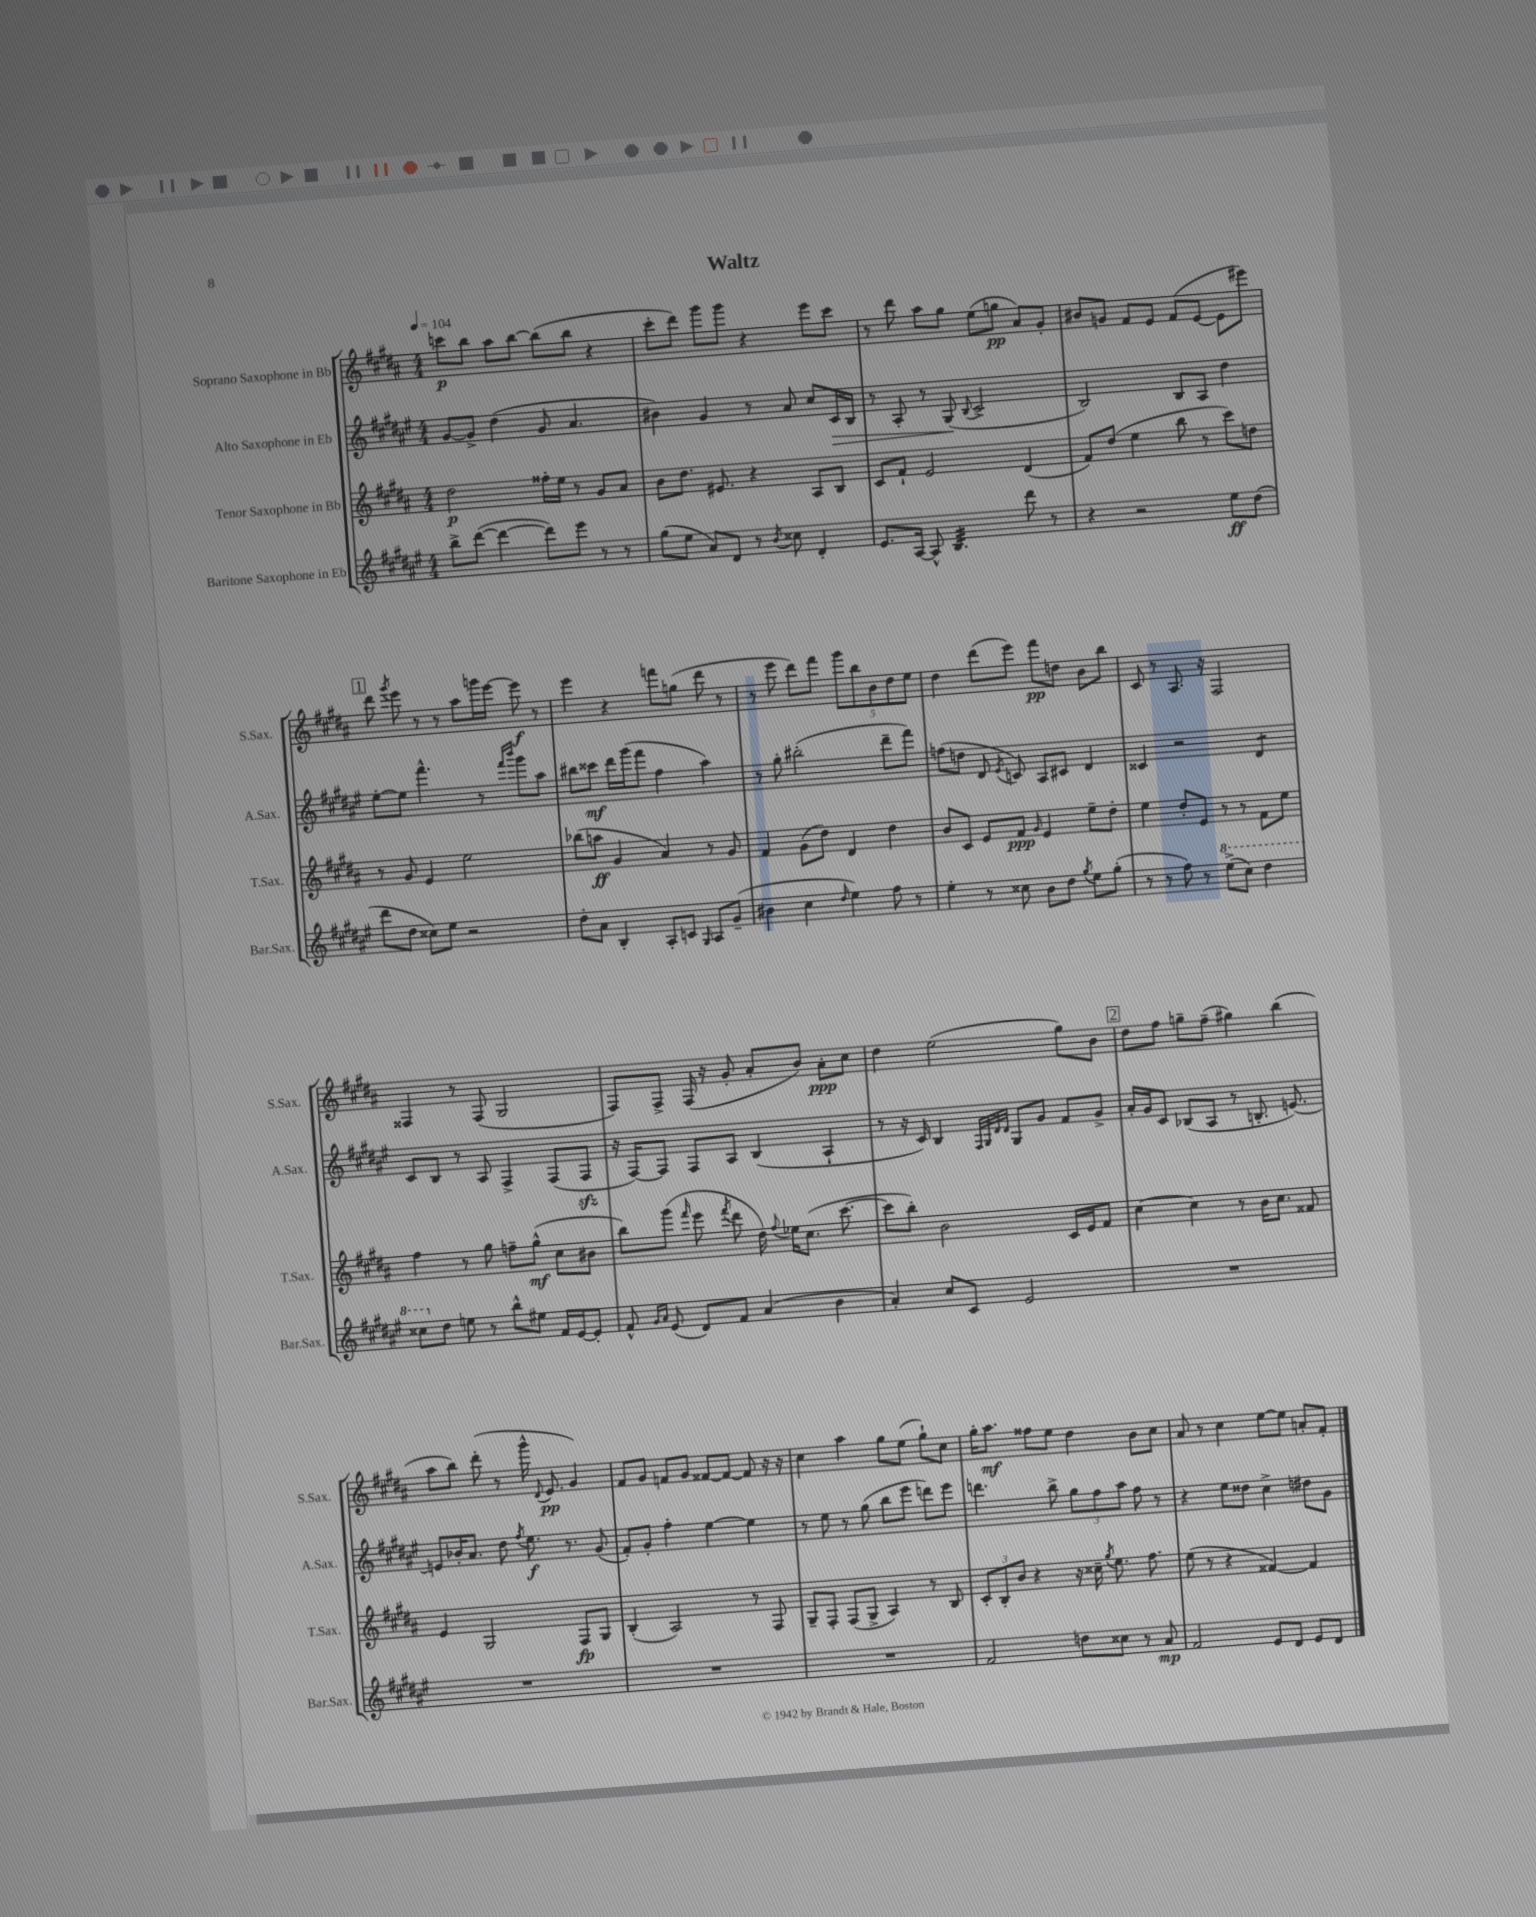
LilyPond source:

\header { title = "Waltz" }
<<
\new StaffGroup <<
\new Staff = "s0" \with { instrumentName = "Soprano Saxophone in Bb" shortInstrumentName = "S.Sax." } {
    \clef treble \key b \major \numericTimeSignature \time 4/4 \tempo 4 = 104
    \autoBeamOff c'''8[\p b''8] ais''8[ b''8]~ b''8[( b''8] r4 |
    cis'''8[-. dis'''8]) gis'''8[ gis'''8] r4 e'''8[ cis'''8] |
    r8 dis'''8 ais''8[ gis''8] e''8[( g''8]\pp ais'8[) gis'8]-. |
    bis'8[ g'8] fis'8[ e'8] fis'8[( e'8]~ e'8[ eis'''8]) |
    \mark \markup { \box "1" } dis'''8 \acciaccatura { gis'''8 } e'''8 r8 r8 ais''8[ g'''16 e'''16]~ e'''8\f r8 |
    e'''4 r4 f'''8[ g''8]( dis'''8 r8 |
    r8 e'''8 dis'''8[) fis'''8] \tuplet 5/4 { gis'''8[ b''8 b'8 dis''8 e''8] } |
    dis''4 dis'''8[( e'''8]) fis'''8[\pp d''8] b'8[ b''8] |
    cis'8 r8 ais8. r16 fis2 |
    fisis4 r8 fisis8( gis2 |
    fis8[) fis8]-> fis16( r16 gis'8-. ais'8[-. b'8]) ais'8[-.\ppp cis''8] |
    dis''4 e''2( gis''8[) b'8] |
    \mark \markup { \box "2" } dis''8[ fis''8] g''8[-- fis''8]--( gis''4) b''4( |
    ais''8[ b''8]) dis'''8-.( r8 gis'''16-^ \appoggiatura { dis'8 } e'8.\pp gis'4) |
    fis'8[ gis'8] f'8[ gis'8] fisis'8[~ fisis'8]~ fisis'8 r16 r16 |
    cis''4 ais''4 gis''8[ e''8]( gis''8[-!) cis''8] |
    gis''16[-. ais''8.]\mf fisis''8[ e''8] dis''4 b'8[ cis''8] |
    ais'8 r8 cis''4 e''8[~ e''8] a'8[-. fis'8]-. \bar "|." |
}
\new Staff = "s1" \with { instrumentName = "Alto Saxophone in Eb" shortInstrumentName = "A.Sax." } {
    \clef treble \key fis \major \numericTimeSignature \time 4/4
    \autoBeamOff gis'8[~ gis'8]-> dis''4( gis'8 ais'4. |
    bis'4) gis'4 r8 ais'8 cis''8[ cis'16\> b16] |
    r8 ais8-. r8 gis8\!( \appoggiatura { b8 } cis'2-> |
    b2) b8[ ais8] dis''4 |
    \mark \markup { \box "1" } eis''8[~-. eis''8] fis'''4.-^ r8 \grace { fis'''16[ b'''16] } gis'''8[ ais''8] |
    bis''8[ cisis'''8]\mf dis'''16[ gis'''16( fis'''8] fis''4 ais''4) |
    r8 gis''8-. bis''2-.( dis'''8[-- fis'''8]) |
    f''8[( d''8] dis'8 \acciaccatura { eis'8 } c'8) ais8[ cis'8] dis'4 |
    cisis'4 r2 dis'4:8 |
    cis'8[ b8] r8 ais8 fis4-> fis8[( fis8]\sfz |
    r16 fis16[~) fis8] fis8[ ais8] b4( ais4-! |
    r8 r16 cis'16) b4 \grace { fis32[ gis32 dis'32 dis'32] } gis8[ gis'8] fis'8[ gis'8]-> |
    \mark \markup { \box "2" } ais'16[-. gis'16 cis'8] bes8[( ais8] r8 b8.-. e'8.~) |
    e'8[ bes'16-. ais'8.] dis''8 \acciaccatura { fis''8 } eis''8.\f r8. gis'8( |
    fis'8[-.) gis'8]-. fis''4-. eis''4~ eis''4 |
    r8 eis''8 r8 gis''8( b''8[ eis'''8] d'''8[) eis'''8] |
    d'''4. b''8-> \tuplet 3/2 { gis''8[ fis''8 ais''8] } fis''8 r8 |
    r4 eis''8[ disis''8] cis''4-> dis''8[ gis'8] \bar "|." |
}
\new Staff = "s2" \with { instrumentName = "Tenor Saxophone in Bb" shortInstrumentName = "T.Sax." } {
    \clef treble \key b \major \numericTimeSignature \time 4/4
    \autoBeamOff dis''2\p fisis''16[-. e''16] r8 gis'8[ ais'8] |
    b'8[ dis''8.] eis'8. r4 ais8[ b8] |
    cis'8[ fis'8]-! e'2 dis'4( |
    fis'8[) dis''8]( e''4 b''8 r8 cis'''8[) d''8] |
    \mark \markup { \box "1" } r8 gis'8 e'4 e''2 |
    bes''8[( a''8]\ff gis'4 ais'4) r8 gis'8 |
    fis'4 gis'8[( dis''8]) dis'4 dis''4 |
    b'8[ cis'8] e'8[ fis'8]\ppp \grace { gis'16 } e'4 e''8[-- dis''8]-. |
    e''4 dis''8[-. e'8] r8 r8 fis'8[ e''8] |
    fis''4 r8 gis''8 f''8[-- gis''8]-^\mf( cis''8[ bis'8] |
    b''8[) gis'''8]( \grace { fis'''16 } e'''8 \acciaccatura { fis'''8 } dis'''8 dis''16) \appoggiatura { fis''8 } ees''16[ cis''8.]( cis'''8.~ |
    cis'''8[ b''8]-.) b'2 cis'16[ e'16 fis'8] |
    \mark \markup { \box "2" } cis''4~ cis''4 r8 b'16[ cis''8.] fisis'8 |
    e'4 gis2 fis8[\fp gis8] |
    b4-.( ais2) r8 fis8 |
    gis8[-- fis8]-. fis8[( gis8]-> ais4) r8 b8 |
    \tuplet 3/2 { cis'8[-. b8-. b'8] } r4 r16 cisis''16-- \acciaccatura { gis''8 } e''8. fis''8. |
    e''8( r8 r4 fisis'4~) fisis'4 \bar "|." |
}
\new Staff = "s3" \with { instrumentName = "Baritone Saxophone in Eb" shortInstrumentName = "Bar.Sax." } {
    \clef treble \key fis \major \numericTimeSignature \time 4/4
    \autoBeamOff b''8[-> dis'''8]~( dis'''4~ dis'''8[) eis'''8] r8 r8 |
    gis''8[( eis''8] ais'8[) dis'8] r8 \acciaccatura { b'8 } cisis''8 dis'4-. |
    eis'8.[ ais16]~ ais8-^ b4.:32 dis'''8 r8 |
    r4 r2 eis''8[\ff dis''8]( |
    \mark \markup { \box "1" } dis'''8[ dis''8] cisis''8[) eis''8] r2 |
    dis''8[-. ais'8] b4-. ais8[-. c'8] \grace { gis16 } ais8[ gis'8]--( |
    bis'4 cis''4 \grace { dis''16 } eis''4) fis''8 r8 |
    eis''4-. r8 cisis''8 b'8[ dis''8] \acciaccatura { gis''8 } eis''8[ gis''8]-.( |
    r8 r8 fis''8) r8 \ottava #1 eis'''8[->( cis'''8]) dis'''4 |
    cisis'''8[ \ottava #0 dis''8] e''8 r8 b''8[-^ eis''8] fis'16[ eis'16~ eis'8]-. |
    fis'8-^ \grace { gis'16[ ais'16] } eis'8( dis'8[) fis'8] ais'4( b'4 |
    ais'4-.) cis''8[ cis'8] eis'2 |
    \mark \markup { \box "2" } R1 |
    R1 |
    R1 |
    R1 |
    fis'2 d''8[ cisis''8] r8 ais'8\mp |
    fis'2 eis'8[ dis'8] eis'8[ dis'8] \bar "|." |
}
>>
>>
\layout { \context { \Score \remove "Bar_number_engraver" } }
